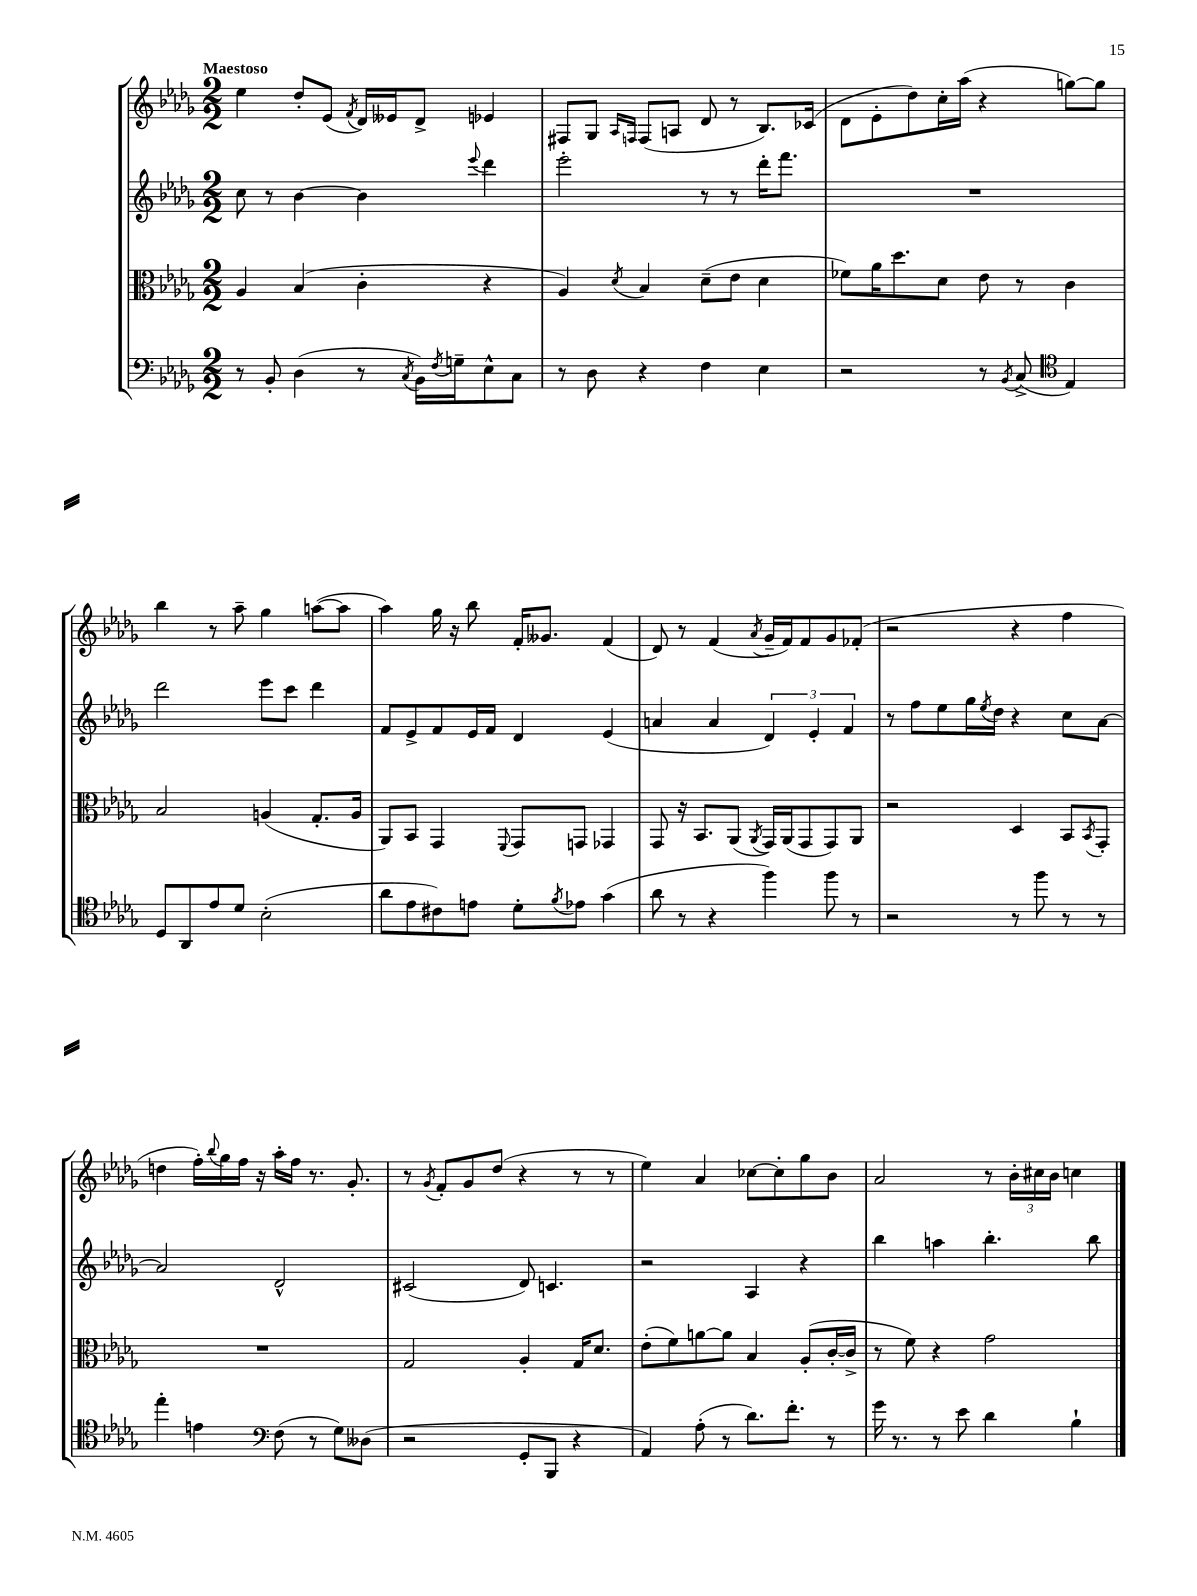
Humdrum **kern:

**kern	**kern	**kern	**kern
*part4	*part3	*part2	*part1
*staff4	*staff3	*staff2	*staff1
*clefF4	*clefC3	*clefG2	*clefG2
*k[b-e-a-d-g-]	*k[b-e-a-d-g-]	*k[b-e-a-d-g-]	*k[b-e-a-d-g-]
*M2/2	*M2/2	*M2/2	*M2/2
=1	=1	=1	=1
!	!	!	!LO:TX:a:B:t=Maestoso
8r	4A-/	8cc\	4ee-\
8BB-'/	.	8r	.
(4D-\	(4B-/	[4b-\	8dd-'/L
.	.	.	(8e-/J
.	.	.	8qf/
8r	4c'\	4b-\]	16d-/LL)
.	.	.	16e--X/J
8qC/	.	.	.
16BB-\LL)	.	.	8d-^/J
8qF/	.	.	.
16Gn~\J	.	.	.
.	.	8qqeee-/	.
8E-^^\	4r	4ddd-\	4e-X/
8C\J	.	.	.
=2	=2	=2	=2
8r	4A-/)	2eee-'\	8F#X/L
8D-\	.	.	8G-/J
.	.	.	16qqA-/LL
.	8qd-/	.	16qqFn/JJ
4r	4B-/	.	(8F/L
.	.	.	8An/J
4F\	(8d-~\L	8r	8d-/
.	8e-\J	8r	8r
4E-\	4d-\	16ddd-'\KL	8.B-/L)
.	.	8.fff\J	.
.	.	.	(16c-X/Jk
=3	=3	=3	=3
2r	8f-X\L)	1r	8d-\L
.	16a-\K	.	8e-'\
.	8.dd-\	.	.
.	.	.	8dd-\)
.	8d-\J	.	16cc'\L
.	.	.	(16aa-\JJ
8r	8e-\	.	4r
8qBB-/	.	.	.
(8C^/	8r	.	.
*clefC4	*	*	*
4E-/)	4c\	.	[8ggn\L)
.	.	.	8gg\J]
!!LO:LB:g=z
=4	=4	=4	=4
8D-/L	2B-/	2ddd-\	4bb-\
8AA-/	.	.	.
8e-/	.	.	8r
8d-/J	.	.	8aa-~\
(2B-'\	(4An/	8eee-\L	4gg-\
.	.	8ccc\J	.
.	8.G-'/L	4ddd-\	([8aan\L
.	.	.	8aa\J]
.	16A/Jk	.	.
=5	=5	=5	=5
8a-\L	8AA-/L)	8f/L	4aa-\)
8e-\	8BB-/J	8e-^/	.
8c#X\)	4GG-/	8f/	16gg-\
.	.	.	16r
8en\J	.	16e-/L	8bb-\
.	.	16f/JJ	.
.	8qqFF/	.	.
8d-'\L	8GG-/L	4d-/	16f'/KL
.	.	.	8.g--X/J
8qf/	.	.	.
8e-X\J	8GGn/J	.	.
(4g-\	4GG-X/	(4e-/	(4f/
=6	=6	=6	=6
8a-\	8GG-/	4an/	8d-/)
8r	16r	.	8r
.	8.BB-/L	.	.
4r	.	4a/	(4f/
.	(8AA-/J	.	.
.	8qAA-/	.	8qa-/
4ff\)	16GG-/LL)	6d-/)	16g-~/LL
.	(16AA-/J	.	16f/J)
.	8GG-/	.	8f/
.	.	6e-'/	.
8ff\	8GG-/)	.	8g-/
.	.	6f/	.
8r	8AA-/J	.	(8f-X'/J
=7	=7	=7	=7
2r	2r	8r	2r
.	.	8ff\L	.
.	.	8ee-\	.
.	.	16gg-\L	.
.	.	8qee-/	.
.	.	16dd-\JJ	.
8r	4D-/	4r	4r
8ff\	.	.	.
8r	8BB-/L	8cc\L	4ff\
.	8qBB-/	.	.
8r	8GG-'/J	[8a-\J	.
!!LO:LB:g=z
=8	=8	=8	=8
4ee-'\	1r	2a-/]	4ddn\
4en\	.	.	16ff'\LL)
.	.	.	8qqbb-/
.	.	.	16gg-\
.	.	.	16ff\JJ
.	.	.	16r
*clefF4	*	*	*
(8F\	.	2d-^^/	16aa-'\LL
.	.	.	16ff\JJ
8r	.	.	8.r
8G-\L)	.	.	.
.	.	.	8.g-'/
(8D--X\J	.	.	.
=9	=9	=9	=9
2r	2G-/	(2c#X/	8r
.	.	.	8qg-/
.	.	.	8f'/L
.	.	.	8g-/
.	.	.	(8dd-/J
8GG-'/L	4A-'/	8d-/)	4r
8BBB-/J	.	4.cn/	.
4r	16G-/KL	.	8r
.	8.d-/J	.	.
.	.	.	8r
=10	=10	=10	=10
4AA-/)	(8e-'\L	2r	4ee-\)
.	8f\)	.	.
(8A-'\	[8an\	.	4a-/
8r	8a\J]	.	.
8.d-\L)	4B-/	4A-/	[8cc-X\L
.	.	.	8cc-'\]
8.f'\J	.	.	.
.	(8A-'/L	4r	8gg-\
8r	[16c'/L	.	8b-\J
.	16c^/JJ]	.	.
=11	=11	=11	=11
16g-\	8r	4bb-\	2a-/
8.r	.	.	.
.	8f\)	.	.
8r	4r	4aan\	.
8e-\	.	.	.
4d-\	2g-\	4.bb-'\	8r
.	.	.	24b-'\LL
.	.	.	24cc#X\
.	.	.	24b-\JJ
4B-`\	.	.	4ccn\
.	.	8bb-\	.
==	==	==	==
*-	*-	*-	*-
